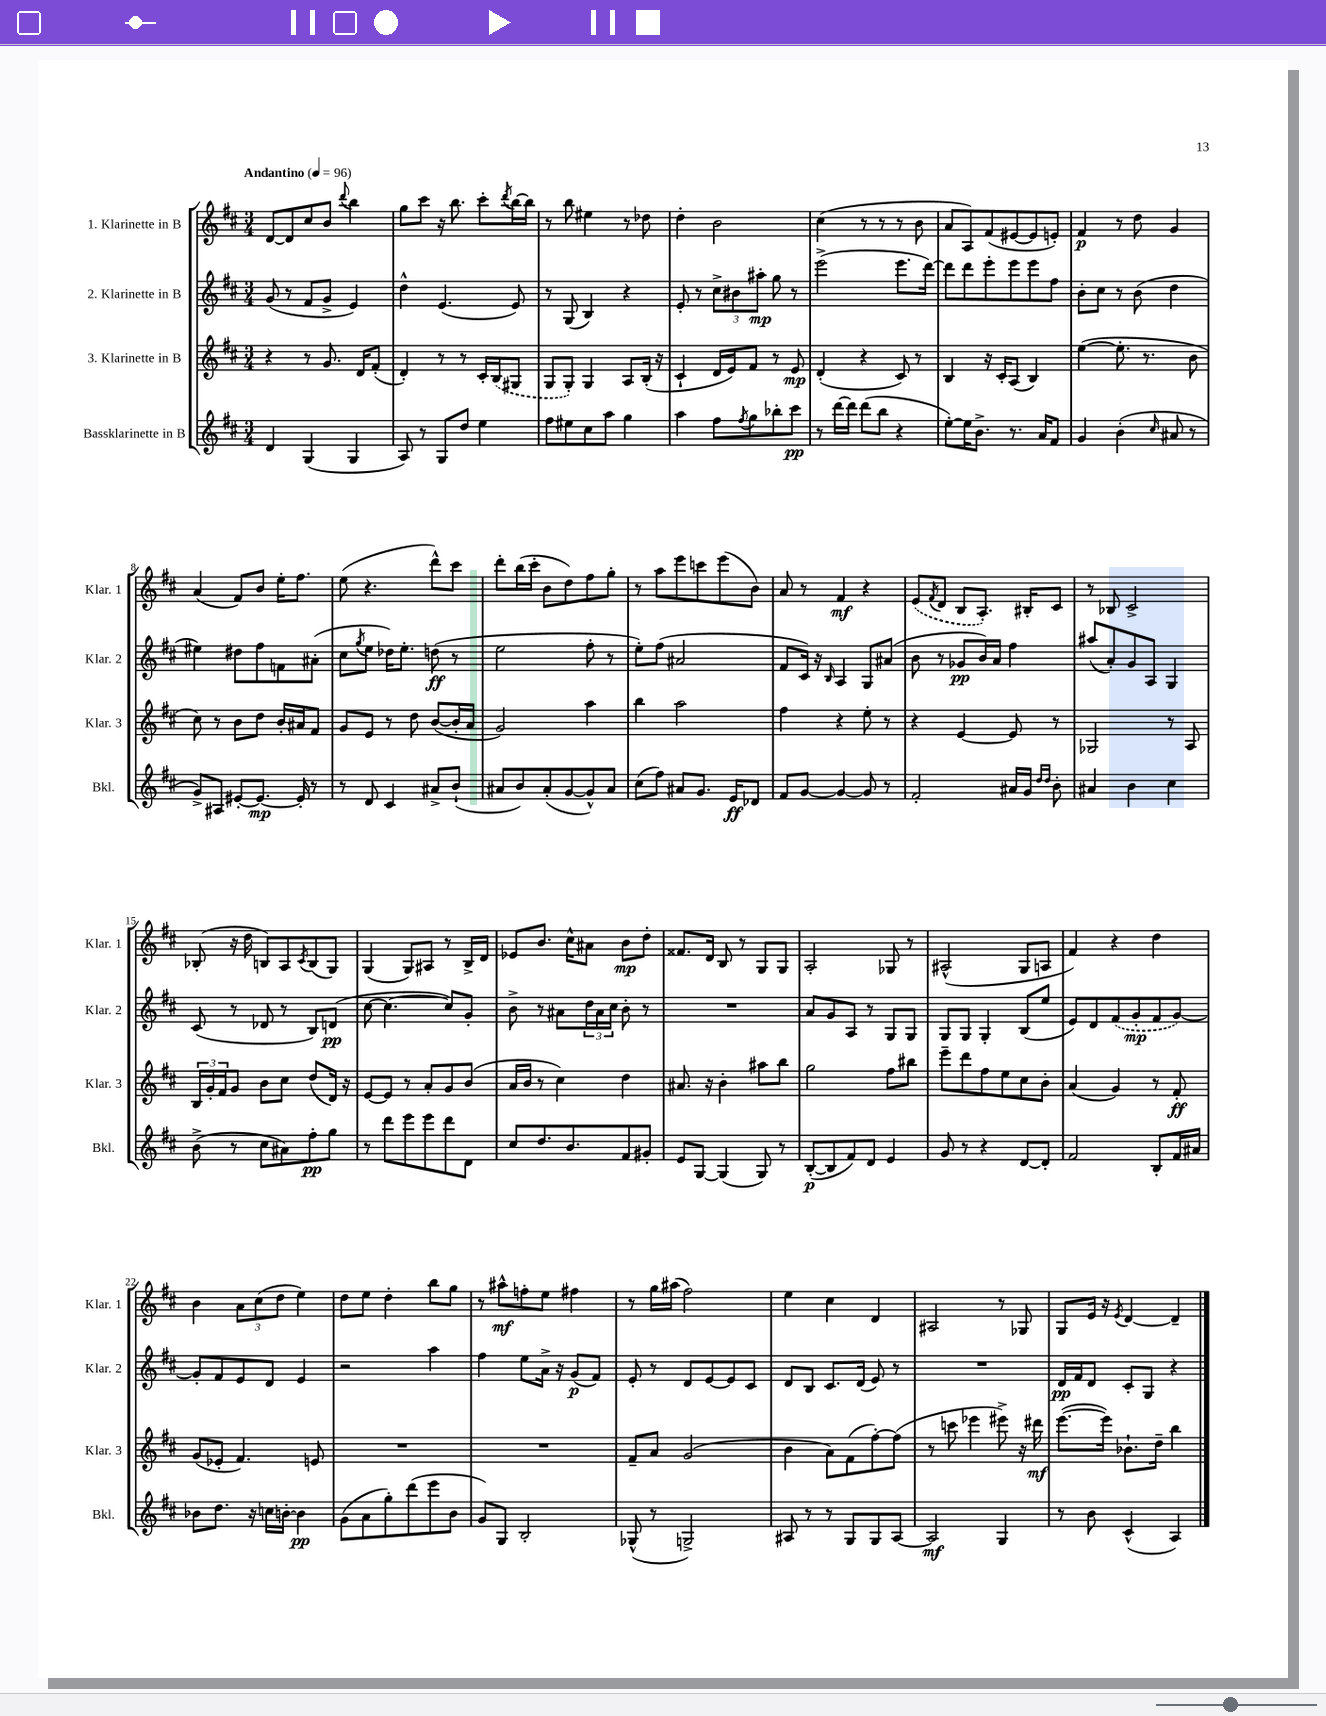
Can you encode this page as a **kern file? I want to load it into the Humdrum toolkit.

**kern	**kern	**kern	**kern
*staff4	*staff3	*staff2	*staff1
*clefG2	*clefG2	*clefG2	*clefG2
*k[f#c#]	*k[f#c#]	*k[f#c#]	*k[f#c#]
*M3/4	*M3/4	*M3/4	*M3/4
*MM96	*MM96	*MM96	*MM96
4d	4r	(8g	[8d
.	.	8r	8d]
(4G	8r	8f#	8cc#
.	8.g	8g^	8b
.	.	.	8qqddd
4G	.	4e)	4bb
.	16d	.	.
.	(8f#'	.	.
=	=	=	=
8A)	4d')	4dd^^	8gg
8r	.	.	8ccc#
8G	8r	(4.e	16r
.	.	.	8.bb
8dd	8r	.	.
4ee	16c#'	.	8ccc#'
.	(16B	.	.
.	.	.	8qddd
.	8G#	8e)	[16bb
.	.	.	16bb]
=	=	=	=
8ff#	8G	8r	8r
8ee#	8G')	(8G	8bb
8cc#	4G	4B)	4ee#
8aa	.	.	.
4gg	8A	4r	8r
.	(16B'	.	8dd-
.	16r	.	.
=	=	=	=
4aa	4c#`	8e'	4dd'
.	.	8r	.
8ff#	16d	12cc#^	2b
.	16e)	.	.
.	.	12b#	.
8qff#	.	.	.
8gg	8f#	.	.
.	.	12aa#'	.
8bb-'	8r	8gg	.
8ccc#	8e	8r	.
=	=	=	=
8r	(4d'	(2eee^	(4cc#
[16ddd	.	.	.
16ddd]	.	.	.
(8ddd	4r	.	8r
8bb	.	.	8r
4r	8c#)	8.eee	8r
.	8r	.	8b
.	.	[16ddd)	.
=	=	=	=
[8ee')	4B	8ddd]	8a
16ee]	.	8ddd	8A)
8.b^	.	.	.
.	16r	8eee'	(8f#
.	16c#'	.	.
8.r	(8A	8eee	[8e#
.	4B)	8eee	8e#]
16a	.	.	.
8f#	.	8ff#	8e')
=	=	=	=
4g	([4ee	8b'	4f#
.	.	8cc#	.
(4b'	8.ee']	8r	8r
.	.	(8b	8dd
.	8.r	.	.
16qqcc#	.	.	.
8a#	.	4dd	4g
8r	8b	.	.
=	=	=	=
8g^)	8cc#)	4ee#)	(4a
8A#	8r	.	.
[8e#'	8b	8dd#	8f#)
8.e#_	8dd	8ff#	8b
.	16b'	8f	16ee'
16e#']	16a#	.	8.ff#
8r	8f#	(8a#'	.
=	=	=	=
8r	8g	8cc#	(8ee
.	.	8qgg	.
8d	8e	8ee	4.r
4c#	8r	16dd-)	.
.	.	8.ee'	.
.	8dd	.	.
8a#^	([8b	(8dd	8ddd^^)
(8b`	16b']	8r	8ccc#
.	16a	.	.
=	=	=	=
8a#	2g)	2ee	8ddd'
8b)	.	.	(16bb
.	.	.	16ccc#'
(8a#'	.	.	8b
[8g	.	.	8dd)
8g^^])	4aa	8ff#'	8ff#
8a#	.	8r	8gg'
=	=	=	=
(8cc#	4bb	8ee')	8r
8ff#)	.	(8ff#	8aa
8a#	2aa	2a#	8eee
8.g	.	.	8ccc
.	.	.	(8eee
16e	.	.	.
8d-	.	.	8b)
=	=	=	=
8f#	4ff#	8f#	8a
[8g	.	16c#)	8r
.	.	16r	.
.	.	16qqB	.
4g_	4r	4A	4f#
8g]	8ee'	8G	4r
8r	8r	(8a#	.
=	=	=	=
2f#'	4r	8b	(8e
.	.	.	8qf#
.	.	8r	8d
.	[4e	8g-	8B
.	.	16b)	8.A')
.	.	16a	.
16a#	8e]	4ff#	.
16g	.	.	16B#'
16qqdd	.	.	.
16qqdd	.	.	.
8b'	8r	.	8c#
=	=	=	=
4a#	2G-	(8aa#	8r
.	.	8a')	8B-
4b	.	8g	2c#^
.	.	8A	.
4cc#	8r	4G	.
.	8A	.	.
=	=	=	=
(8b^	24B	(8c#	(8B-'
.	24g'	.	.
.	24f#	.	.
8r	8g	8r	16r
.	.	.	16dd
8cc#	8b	8d-	8B)
8a#)	8cc#	8r	8A
.	.	.	8qc#
8ff#'	(8dd	8B)	(8B
8gg	16d)	(8d	8G)
.	16r	.	.
=	=	=	=
8r	[8e	[8cc#	(4G
8ddd	8e]	4.cc#_	.
8eee	8r	.	8G)
8eee	8a'	.	8A#
8ddd	8g	8cc#])	8r
8d	(8b	8g'	16B^
.	.	.	16d
=	=	=	=
8cc#	16a	8b^	8e-
.	16b	.	.
8.dd	8r	8r	8.b
.	4cc#)	8a#	.
8.b	.	.	16cc#^^
.	.	24dd	8a#
.	.	24a#	.
.	.	24cc#	.
8f#	4dd	8b'	8b
8g#'	.	8r	8dd'
=	=	=	=
8e	8.a#	2.r	8.f##
[8G	.	.	.
.	16r	.	16d
(4G]	4b'	.	8B
.	.	.	8r
8G)	8aa#	.	8G
8r	8bb	.	8G
=	=	=	=
([8B'	2gg	8a	2A'
8B]	.	8g	.
8f#)	.	8A	.
8d	.	8r	.
4e	8ff#	8G	8G-
.	8bb#	8G	8r
=	=	=	=
8g	8eee~	8G	(2A#^^
8r	8ddd	8G	.
4r	8ff#	4G'	.
.	8ee	.	.
[8d	8cc#	(8B	8G
8d']	8b'	8ee	8A
=	=	=	=
2f#	(4a	8e)	4f#)
.	.	8d	.
.	4g)	(8f#	4r
.	.	8g'	.
8B'	8r	8f#	4dd
16f#	8f#'	[8g)	.
16a#	.	.	.
=	=	=	=
8b-	(8g	8g']	4b
8.dd	8e-'	8f#	.
.	4.f#)	8e	12a
16r	.	.	.
.	.	.	(12cc#
16cc	.	8d	.
.	.	.	12dd
[16b'	.	.	.
4b]	.	4e	4ee)
.	8e	.	.
=	=	=	=
(8g	2.r	2r	8dd
8a	.	.	8ee
8gg')	.	.	4dd'
(8ddd	.	.	.
8eee	.	4aa	8bb
8b	.	.	8gg
=	=	=	=
8g)	2.r	4ff#	8r
8G	.	.	8aa#^^
2B'	.	8ee	8ff'
.	.	16a^	8ee
.	.	16r	.
.	.	(8g	4ff#
.	.	8f#)	.
=	=	=	=
(8G-^^	8f#~	8e'	8r
8r	8a	8r	16gg
.	.	.	(16aa#
2G^)	(2g	8d	2ff#)
.	.	[8e	.
.	.	8e]	.
.	.	8c#	.
=	=	=	=
8A#	4b	8d	4ee
8r	.	8B	.
8r	8a)	8.c#	4cc#
8G	(8f#	.	.
.	.	(16d	.
8G	[8ff#')	8e)	4d
[8A#	(8ff#]	8r	.
=	=	=	=
2A#]	8r	2.r	2A#
.	8ccc	.	.
.	4eee-	.	.
4G	8eee#^)	.	8r
.	16r	.	8G-
.	16ddd#	.	.
=	=	=	=
8r	([8.eee	16d	8G
.	.	16f#	.
8b	.	8d	16e
.	16eee])	.	16r
.	.	.	8qe
(4c#^^	8.b-`	8c#'	[4d
.	.	8G	.
.	16dd~	.	.
4A)	4bb	4r	4d~]
==	==	==	==
*-	*-	*-	*-
